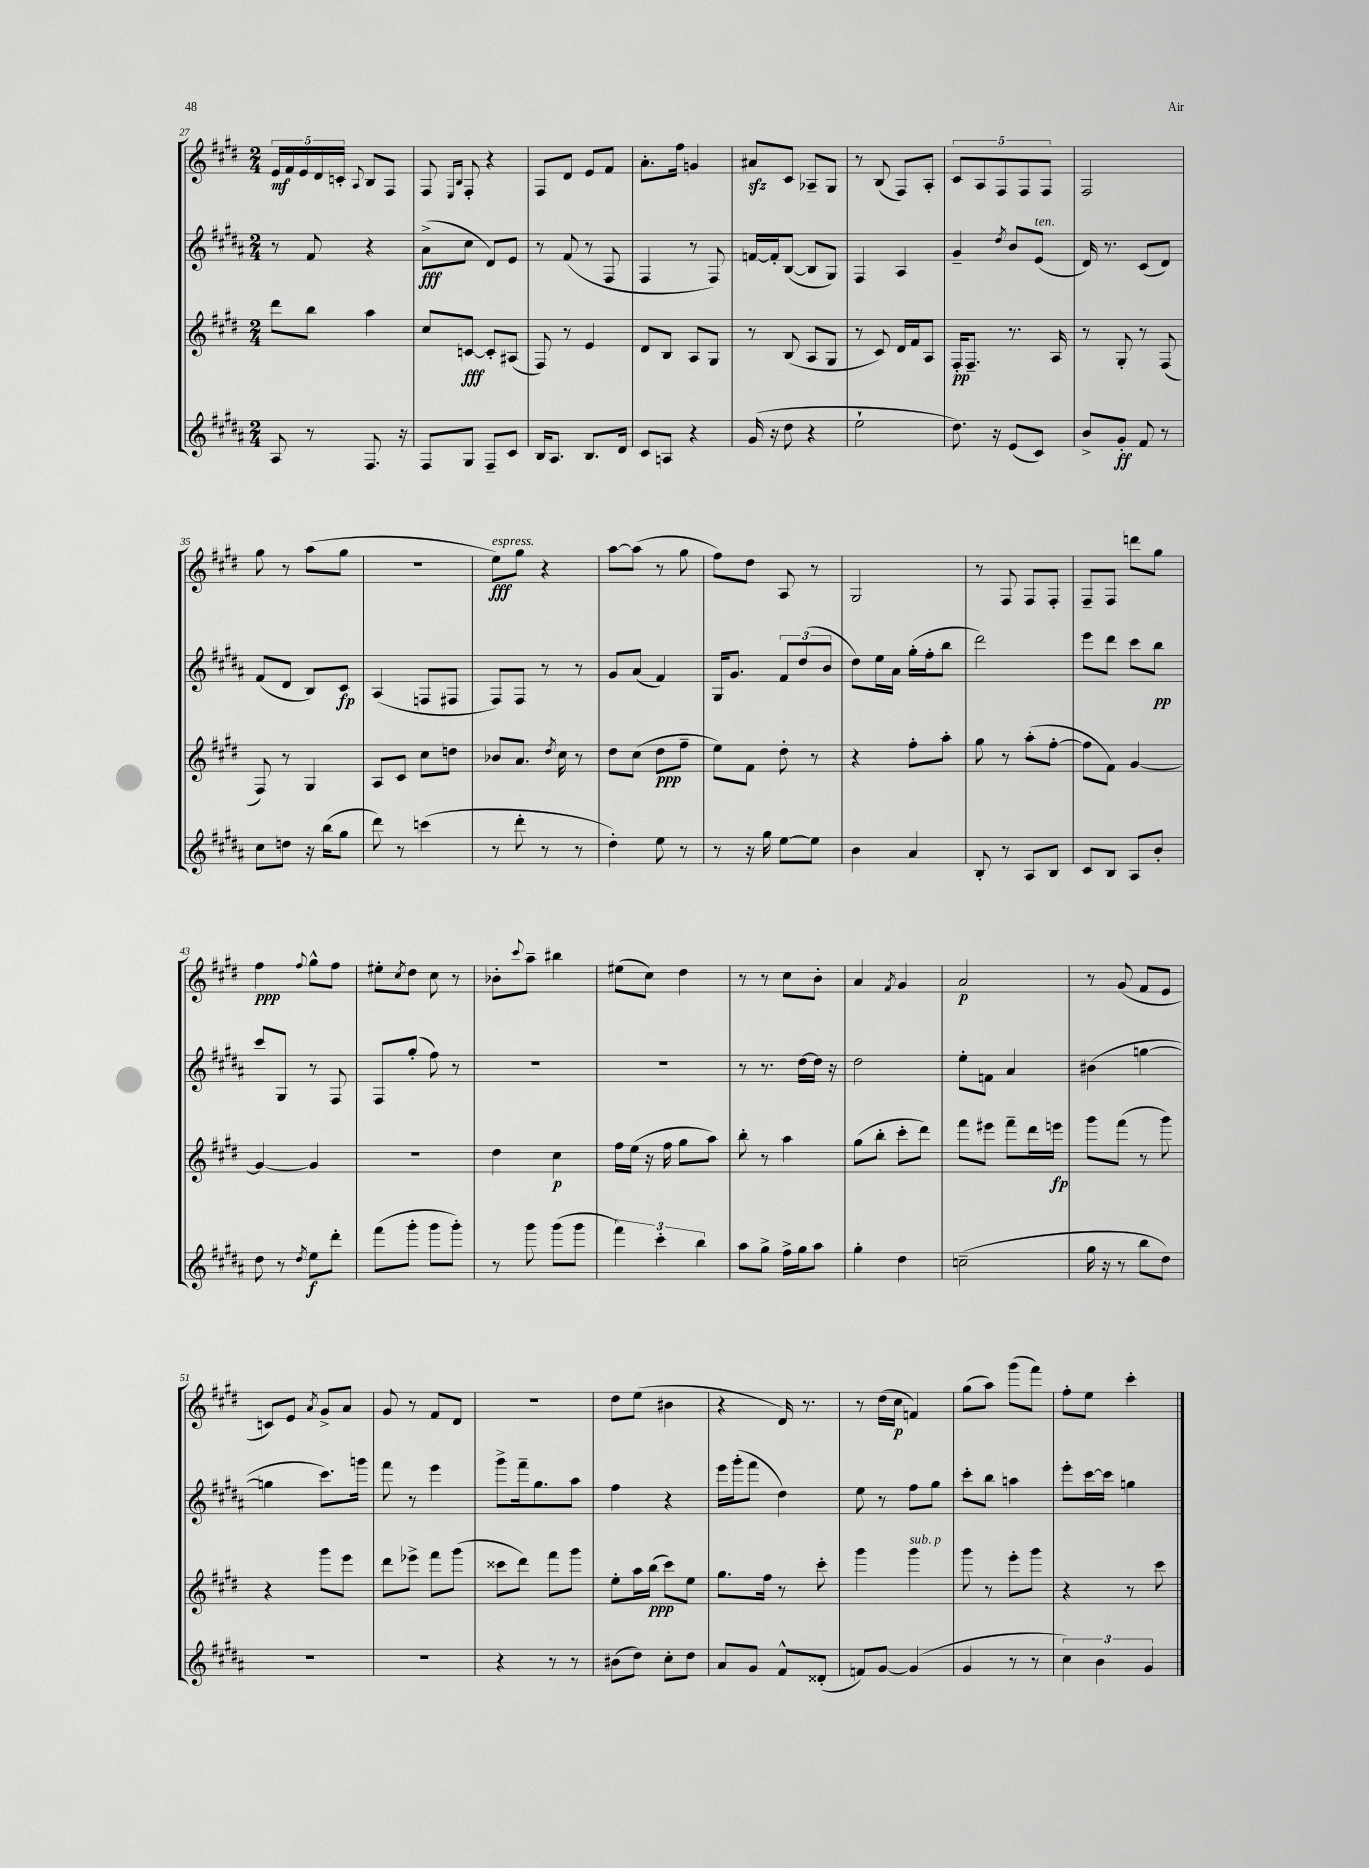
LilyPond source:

<<
\new StaffGroup <<
\new Staff = "s0" {
    \clef treble \key e \major \numericTimeSignature \time 2/4
    \tuplet 5/4 { e'16\mf fis'16 e'16 dis'16 c'16-. } \appoggiatura { a8 } b8 fis8 |
    fis8 \grace { e16 b16 } fis8-. r4 |
    fis8 dis'8 e'8 fis'8 |
    a'8.-. fis''16 g'4 |
    ais'8\sfz cis'8 aes8-- gis8 |
    r8 b8( fis8) a8-. |
    \tuplet 5/4 { cis'8 a8 fis8 fis8 fis8 } |
    fis2 |
    gis''8 r8 a''8( gis''8 |
    r2 |
    e''8\fff^\markup { \italic "espress." }) gis''8 r4 |
    a''8~ a''8( r8 gis''8 |
    fis''8) dis''8 a8 r8 |
    gis2 |
    r8 fis8 fis8 fis8-. |
    fis8-- fis8 d'''8 gis''8 |
    fis''4\ppp \appoggiatura { fis''8 } gis''8-^ fis''8 |
    eis''8-. \acciaccatura { cis''8 } dis''8 cis''8 r8 |
    bes'8-. \appoggiatura { cis'''8 } a''8-- bis''4 |
    eis''8( cis''8) dis''4 |
    r8 r8 cis''8 b'8-. |
    a'4 \acciaccatura { fis'8 } gis'4 |
    a'2\p |
    r8 gis'8( fis'8 e'8 |
    c'8) e'8 \acciaccatura { a'8 } gis'8-> a'8 |
    gis'8 r8 fis'8 dis'8 |
    R2 |
    dis''8 e''8( bis'4 |
    r4 dis'16) r8. |
    r8 dis''16( cis''16\p f'4) |
    gis''8( a''8) gis'''8( fis'''8) |
    fis''8-. e''8 cis'''4-. \bar "|." |
}
\new Staff = "s1" {
    \clef treble \key b \major \numericTimeSignature \time 2/4
    r8 fis'8 r4 |
    ais'8->\fff( cis''8 dis'8) e'8 |
    r8 fis'8( r8 fis8 |
    fis4 r8 fis8) |
    f'16~ f'16-. b8~( b8 gis8) |
    fis4 ais4 |
    gis'4-- \acciaccatura { dis''8 } b'8 e'8^\markup { \italic "ten." }( |
    dis'16) r8. cis'8( dis'8) |
    fis'8( dis'8 b8) cis'8\fp |
    ais4( f8 fis8 |
    fis8) fis8 r8 r8 |
    gis'8 ais'8( fis'4) |
    gis16 gis'8. \tuplet 3/2 { fis'8 dis''8( b'8 } |
    dis''8) e''16 ais'16 gis''16-.( fis''16-. b''8 |
    dis'''2) |
    e'''8 dis'''8 cis'''8 b''8\pp |
    cis'''8 gis8 r8 fis8 |
    fis8 gis''8-.( fis''8) r8 |
    r2 |
    R2 |
    r8 r8. dis''16~ dis''16 r16 |
    dis''2 |
    e''8-. f'8 ais'4 |
    bis'4( g''4~ |
    g''4 cis'''8.) g'''16 |
    fis'''8 r8 e'''4 |
    gis'''8-> fis'''16-- gis''8. ais''8 |
    fis''4 r4 |
    e'''16 gis'''16-.( fis'''8 dis''4) |
    e''8 r8 fis''8 gis''8 |
    cis'''8-. b''8 a''4 |
    e'''8-. cis'''16~ cis'''16 g''4 \bar "|." |
}
\new Staff = "s2" {
    \clef treble \key e \major \numericTimeSignature \time 2/4
    dis'''8 b''8 a''4 |
    cis''8 c'8~\fff c'8-. ais8( |
    fis8) r8 e'4 |
    dis'8 b8 a8 gis8 |
    r8 b8( a8 gis8 |
    r8 cis'8) dis'16 fis'16 a8 |
    fis16-.\pp fis8.-- r8. a16 |
    r8 gis8-. r8 fis8( |
    fis8) r8 gis4 |
    a8 cis'8 cis''8 d''8 |
    bes'8 a'8. \acciaccatura { dis''8 } cis''16 r8 |
    dis''8 cis''8( dis''8\ppp fis''8-- |
    e''8) fis'8 dis''8-. r8 |
    r4 fis''8-. a''8-. |
    gis''8 r8 a''8-.( fis''8~-. |
    fis''8 fis'8) gis'4~ |
    gis'4~ gis'4 |
    R2 |
    dis''4 cis''4\p |
    fis''16 e''16( r16 fis''16 gis''8 a''8) |
    b''8-. r8 a''4 |
    gis''8( b''8-. cis'''8-. dis'''8) |
    fis'''8 eis'''8 fis'''8-- dis'''16 e'''16\fp |
    gis'''8 fis'''8( r8 gis'''8) |
    r4 gis'''8 e'''8 |
    dis'''8 ees'''8-> fis'''8 gis'''8( |
    cisis'''8 dis'''8) fis'''8 gis'''8 |
    e''8-. a''16 b''16\ppp( cis'''8) e''8 |
    gis''8. fis''16 r8 cis'''8-. |
    gis'''4 gis'''4^\markup { \italic "sub. p" } |
    gis'''8 r8 e'''8-. gis'''8 |
    r4 r8 cis'''8 \bar "|." |
}
\new Staff = "s3" {
    \clef treble \key b \major \numericTimeSignature \time 2/4
    ais8 r8 fis8. r16 |
    fis8 gis8 fis8-- cis'8 |
    b16 ais8. b8. dis'16 |
    cis'8 a8 r4 |
    gis'16( r16 dis''8 r4 |
    e''2-! |
    dis''8.) r16 e'8( cis'8) |
    b'8-> gis'8-.\ff fis'8 r8 |
    cis''8 d''8 r16 b''16( gis''8 |
    dis'''8) r8 c'''4( |
    r8 dis'''8-. r8 r8 |
    dis''4-.) e''8 r8 |
    r8 r16 gis''16 e''8~ e''8 |
    b'4 ais'4 |
    b8-. r8 ais8 b8 |
    cis'8 b8 ais8 b'8-. |
    dis''8 r8 \acciaccatura { dis''8 } e''8\f dis'''8-. |
    fis'''8( gis'''8-. gis'''8 gis'''8-.) |
    r8 gis'''8 gis'''8( gis'''8 |
    \tuplet 3/2 { fis'''4) cis'''4-. b''4 } |
    ais''8 gis''8-> fis''16-> gis''16 ais''8 |
    gis''4-. dis''4 |
    c''2--( |
    gis''16 r16 r8 b''8 dis''8) |
    R2 |
    R2 |
    r4 r8 r8 |
    bis'8( dis''8) cis''8-. dis''8 |
    ais'8 gis'8 fis'8-^ disis'8-.( |
    f'8) gis'8~ gis'4( |
    gis'4 r8 r8 |
    \tuplet 3/2 { cis''4) b'4 gis'4 } \bar "|." |
}
>>
>>
\layout { \context { \Score currentBarNumber = #27 } }
